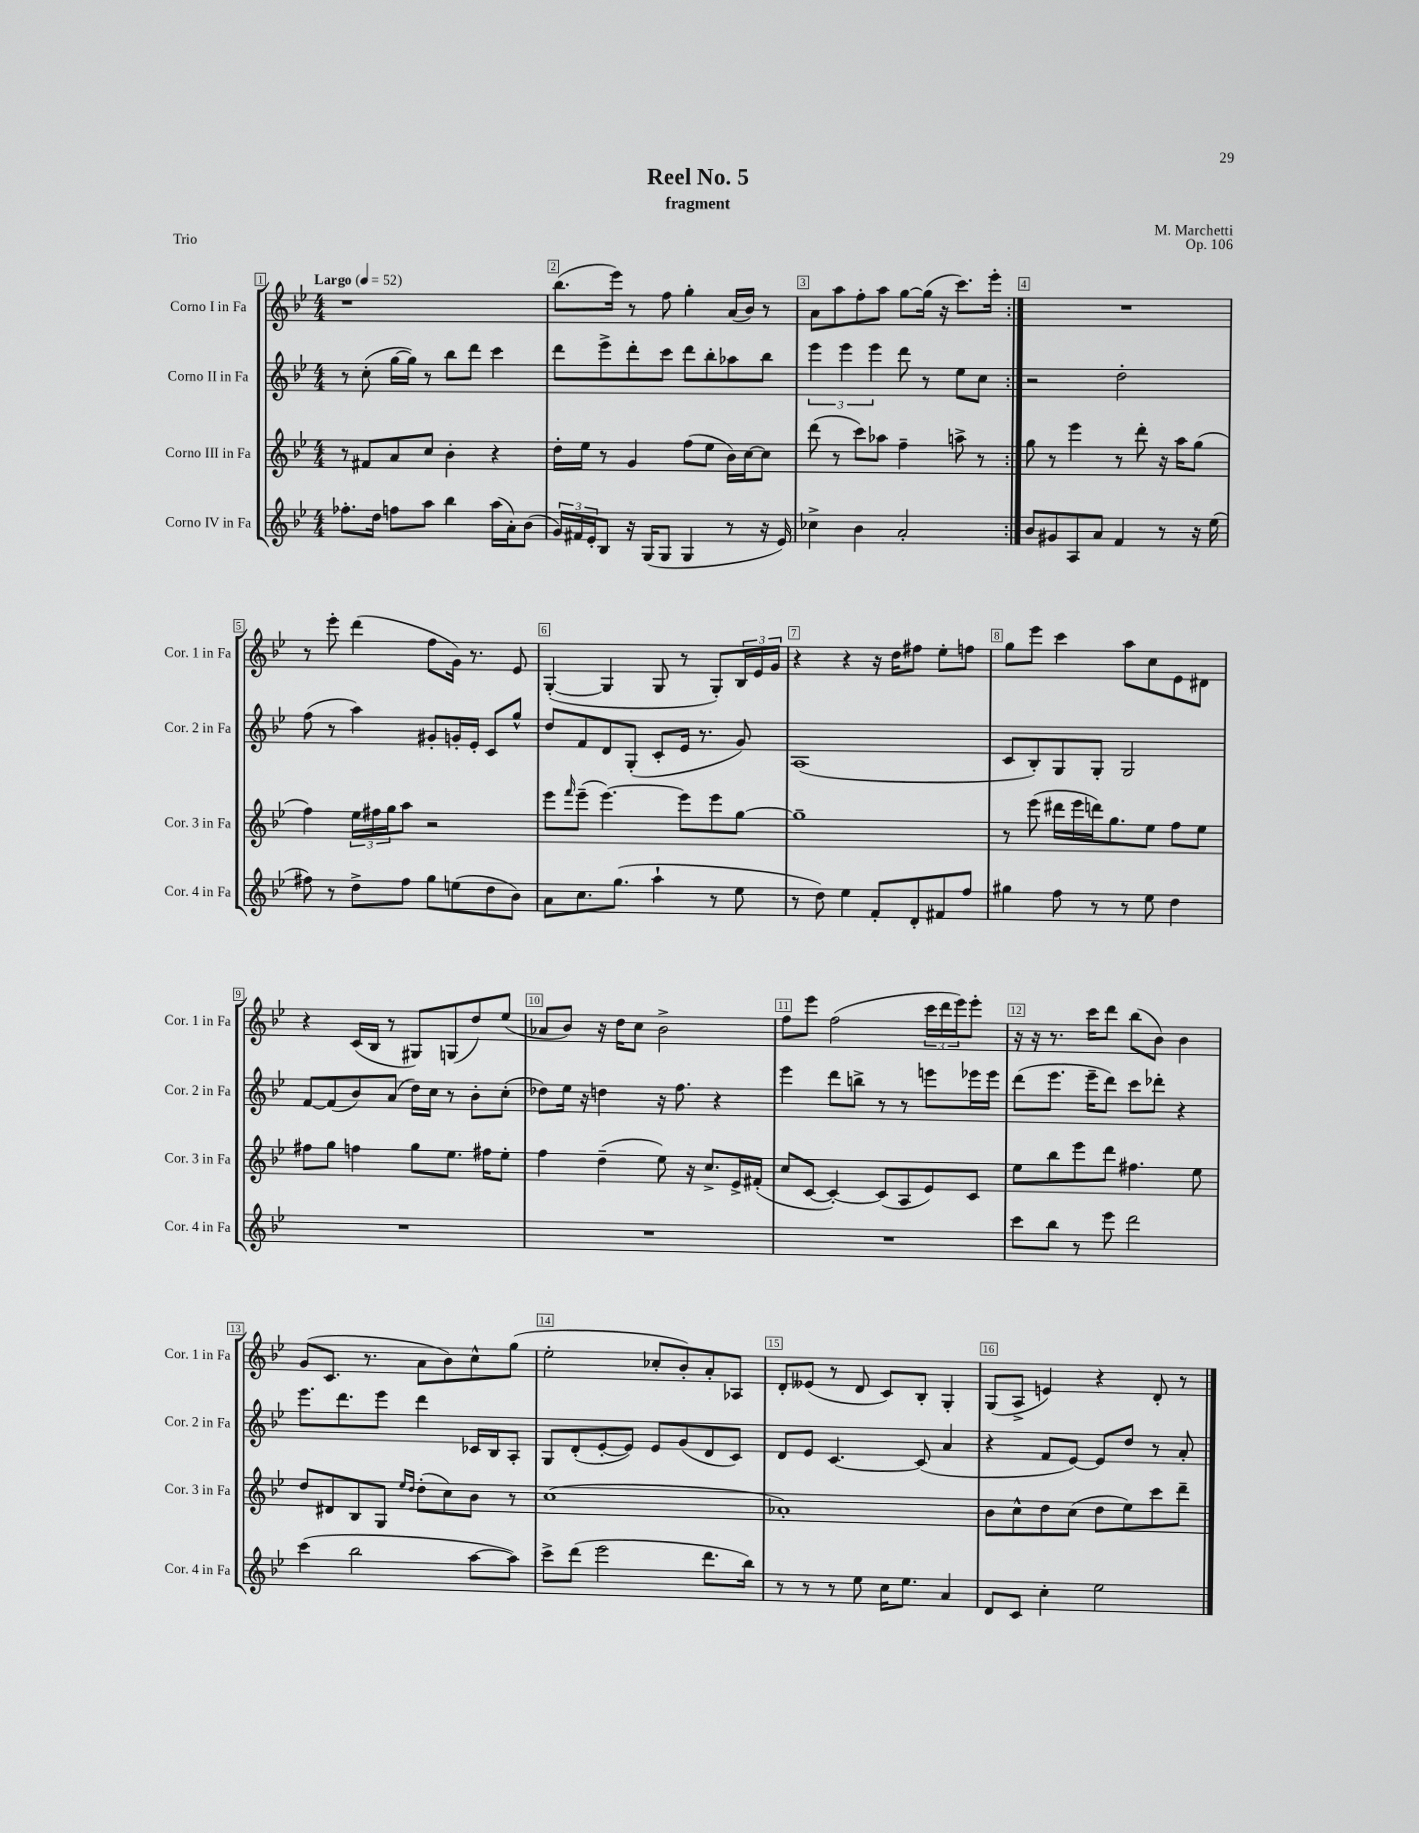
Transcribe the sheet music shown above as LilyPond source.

\header { title = "Reel No. 5" composer = "M. Marchetti" subtitle = "fragment" opus = "Op. 106" piece = "Trio" }
<<
\new StaffGroup <<
\new Staff = "s0" \with { instrumentName = "Corno I in Fa" shortInstrumentName = "Cor. 1 in Fa" } {
    \clef treble \key bes \major \numericTimeSignature \time 4/4 \tempo "Largo" 4 = 52
    \repeat volta 2 { r1 |
    bes''8.( ees'''16) r8 f''8 g''4-. a'16( bes'16) r8 |
    a'8 a''8 f''8-. a''8 g''8~ g''16( r16 c'''8.) ees'''16-. | }
    R1 |
    r8 ees'''8-. d'''4( f''8 g'16) r8. ees'8 |
    g4~-.( g4 g8 r8 g8-.) \tuplet 3/2 { bes16 ees'16 g'16 } |
    r4 r4 r16 d''16 fis''8 ees''8-. f''8 |
    g''8 ees'''8 c'''4 a''8 c''8 ees'8 dis'8 |
    r4 c'16( bes16 r8 gis8) g8( d''8) ees''8( |
    aes'8 bes'8) r16 d''16 c''8 bes'2-> |
    f''8 ees'''8 f''2( \tuplet 3/2 { c'''16 d'''16 ees'''16) } ees'''8-. |
    r16 r16 r8. c'''16 d'''8 bes''8( bes'8) bes'4 |
    g'8( c'8. r8. a'8 bes'8) c''8-^ g''8( |
    ees''2-. ces''8-. bes'8-.) a'8-. aes8 |
    d'8-. eeses'8( r8 d'8 c'8) bes8-. g4-. |
    g8( a8-> e'4) r4 d'8-. r8 \bar "|." |
}
\new Staff = "s1" \with { instrumentName = "Corno II in Fa" shortInstrumentName = "Cor. 2 in Fa" } {
    \clef treble \key bes \major \numericTimeSignature \time 4/4
    \repeat volta 2 { r8 c''8-.( g''16~ g''16) r8 bes''8 d'''8 c'''4 |
    d'''8 ees'''8-> d'''8-. c'''8 d'''8 bes''8-. aes''8 bes''8 |
    \tuplet 3/2 { ees'''4 ees'''4 ees'''4 } d'''8 r8 ees''8 c''8 | }
    r2 d''2-. |
    f''8( r8 a''4) gis'8-. g'16-. ees'16-. c'8 g''8-^ |
    d''8 f'8 d'8 g8-.( c'8-. ees'16 r8. g'8) |
    a1( |
    c'8 bes8-.) g8 g8-. g2 |
    f'8~ f'8( bes'8) a'8( d''16) c''16 r8 bes'8-. c''8-.( |
    des''8) ees''16 r16 d''4 r16 f''8. r4 |
    ees'''4 d'''8 b''8-> r8 r8 e'''8 ees'''16 ees'''16 |
    d'''8( ees'''8. ees'''16-- d'''8) c'''8 des'''8-. r4 |
    ees'''8. d'''8. ees'''8 d'''4 ces'16 bes16 a8-. |
    g8 d'8-.( ees'8~-. ees'8) ees'8 g'8( d'8 c'8) |
    d'8 ees'8 c'4.~ c'8( a'4 |
    r4 f'8 ees'8~) ees'8 d''8 r8 a'8-. \bar "|." |
}
\new Staff = "s2" \with { instrumentName = "Corno III in Fa" shortInstrumentName = "Cor. 3 in Fa" } {
    \clef treble \key bes \major \numericTimeSignature \time 4/4
    \repeat volta 2 { r8 fis'8 a'8 c''8 bes'4-. r4 |
    d''16-. ees''16 r8 g'4 f''8( ees''8 bes'16) c''16~ c''8 |
    d'''8( r8 c'''8) aes''8 f''4-- a''8-> r8 | }
    g''8 r8 ees'''4 r8 d'''8-. r16 a''16 g''8( |
    f''4) \tuplet 3/2 { ees''16 fis''16 g''16 } a''8 r2 |
    ees'''8 \grace { f'''16 } ees'''8--( ees'''4.~) ees'''8 ees'''8 g''8~ |
    g''1-- |
    r8 ees'''8( dis'''16 ees'''16 d'''16) g''8. ees''8 f''8 ees''8 |
    fis''8 g''8 f''4 g''8 ees''8. fis''16 ees''8-. |
    f''4 d''4--( ees''8) r16 c''8.-> ees'16-> fis'16-.( |
    c''8 c'8~ c'4~-.) c'8( a8 ees'8) c'8 |
    ees''8 bes''8 ees'''8 d'''8 fis''4. ees''8 |
    d''8 dis'8 bes8 g8 \grace { ees''16 d''16 } d''8-.( c''8) bes'8 r8 |
    c''1( |
    aes'1-.) |
    bes'8 c''8-^ d''8 c''8( d''8 ees''8) c'''8 d'''8-- \bar "|." |
}
\new Staff = "s3" \with { instrumentName = "Corno IV in Fa" shortInstrumentName = "Cor. 4 in Fa" } {
    \clef treble \key bes \major \numericTimeSignature \time 4/4
    \repeat volta 2 { fes''8.-. d''16 f''8 a''8 bes''4 a''16( a'16-.) bes'8( |
    \tuplet 3/2 { g'16) fis'16 ees'16-. } bes8 r16 g16( g8 g4 r8 r16 ees'16) |
    ces''4-> bes'4 a'2-. | }
    bes'8 gis'8 a8 a'8 f'4 r8 r16 ees''16( |
    fis''8) r8 d''8-> fis''8 g''8 e''8( d''8 bes'8) |
    a'8 c''8. g''8.( a''4-! r8 ees''8 |
    r8 d''8) ees''4 f'8-. d'8-. fis'8 f''8 |
    gis''4 f''8 r8 r8 ees''8 d''4 |
    R1 |
    R1 |
    R1 |
    c'''8 bes''8 r8 ees'''8 d'''2 |
    c'''4( bes''2 a''8~ a''8) |
    c'''8-> d'''8( ees'''2 d'''8. bes''16) |
    r8 r8 r8 ees''8 c''16 ees''8. a'4 |
    d'8 c'8 c''4-. ees''2 \bar "|." |
}
>>
>>
\layout { \context { \Score \override BarNumber.break-visibility = ##(#f #t #t) barNumberVisibility = #all-bar-numbers-visible \override BarNumber.stencil = #(make-stencil-boxer 0.1 0.3 ly:text-interface::print) } }
